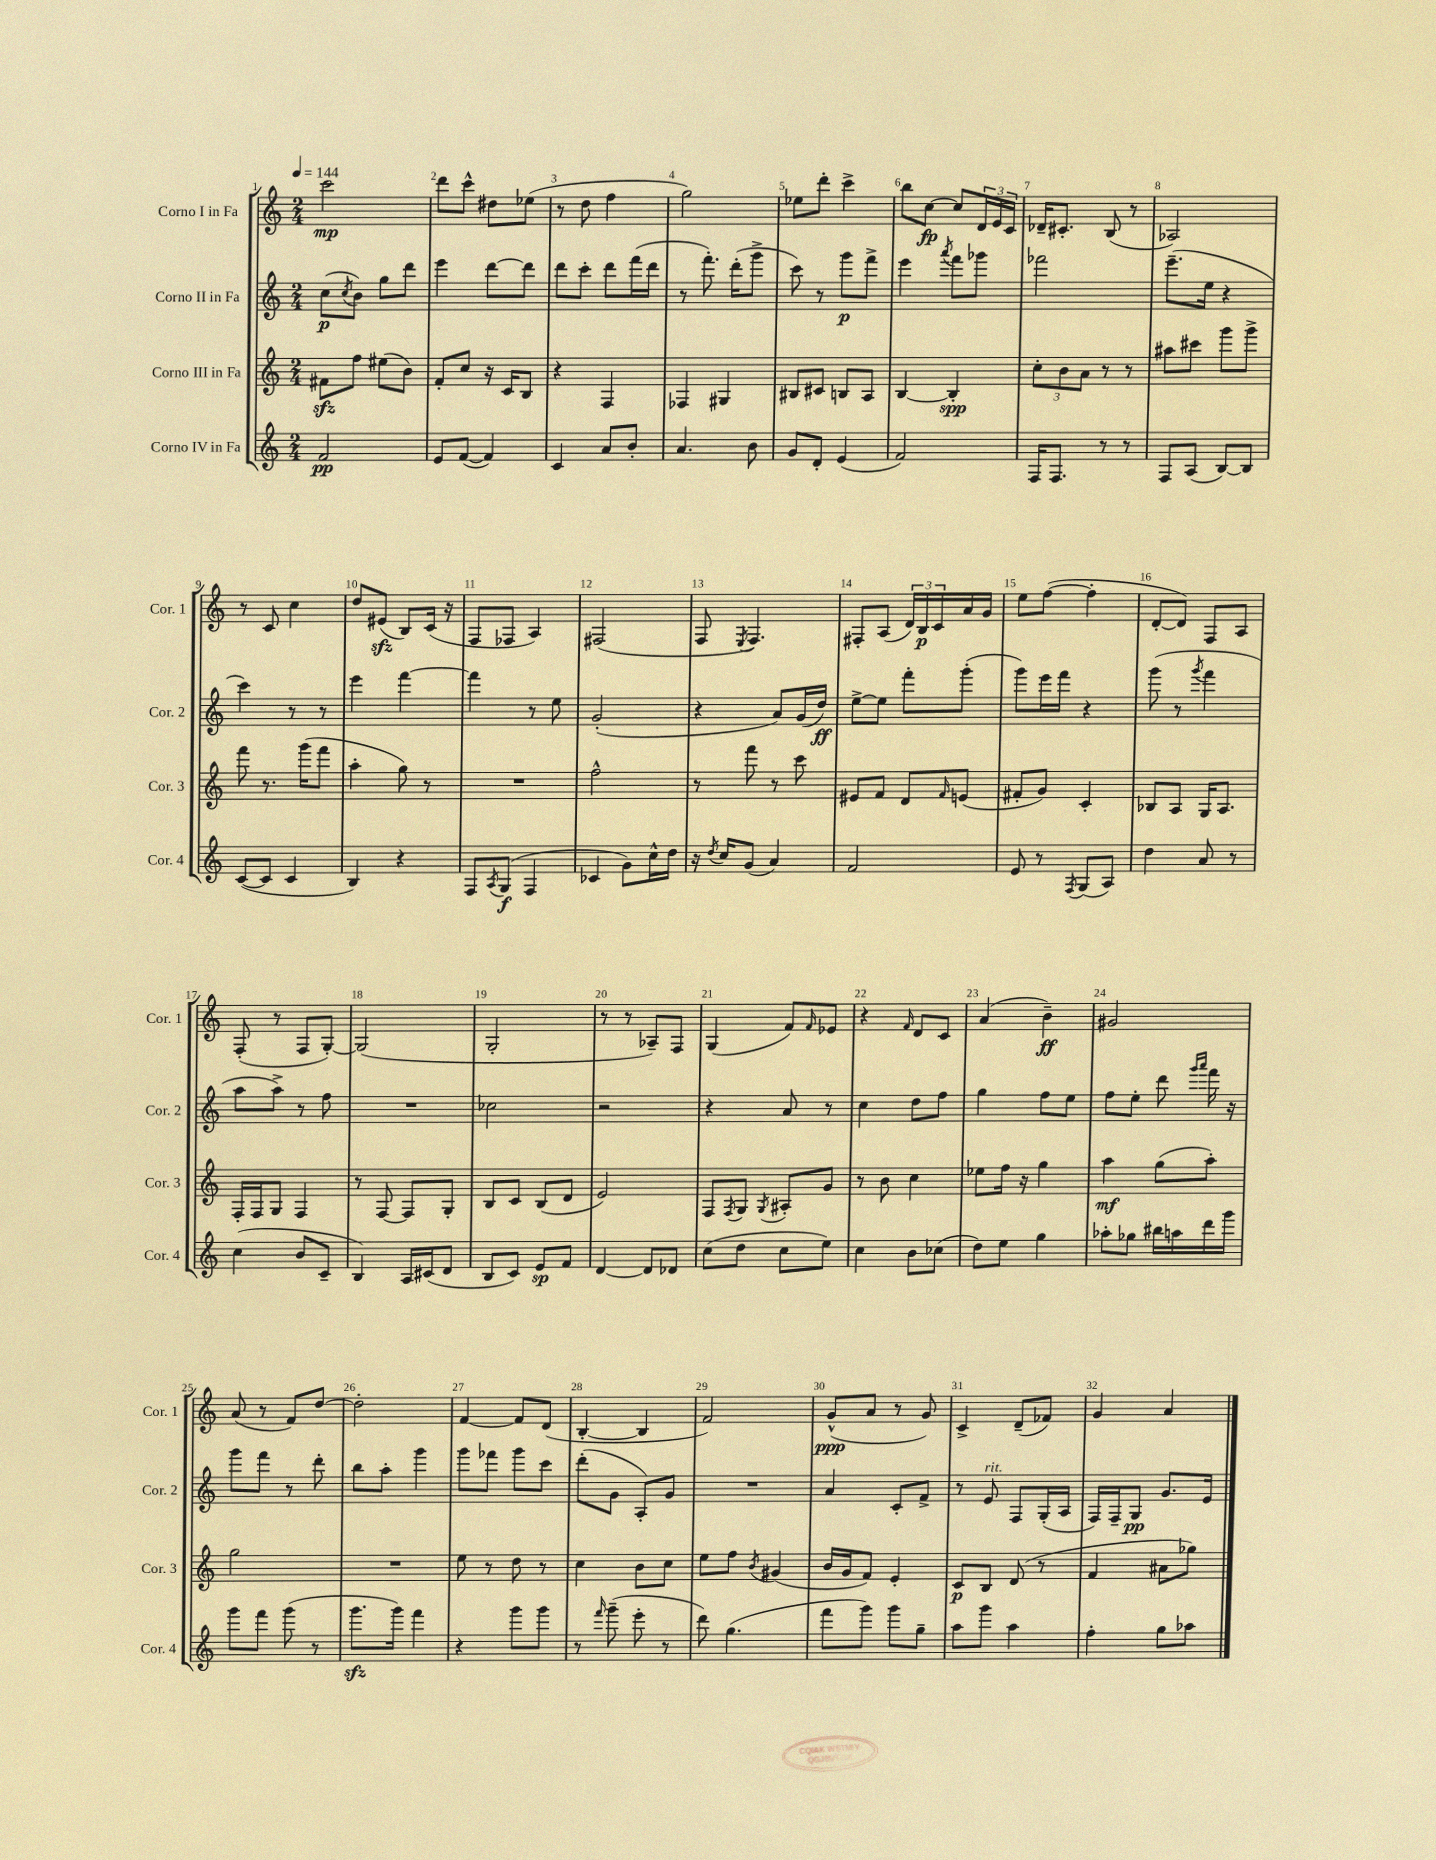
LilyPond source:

<<
\new StaffGroup <<
\new Staff = "s0" \with { instrumentName = "Corno I in Fa" shortInstrumentName = "Cor. 1" } {
    \clef treble \key c \major \numericTimeSignature \time 2/4 \tempo 4 = 144
    c'''2\mp |
    d'''8 c'''8-^ dis''8 ees''8( |
    r8 d''8 f''4 |
    g''2) |
    ees''8 d'''8-. c'''4-> |
    b''8 c''8~\fp c''8 \tuplet 3/2 { d'16 e'16 c'16 } |
    des'16-- cis'8.-. b8( r8 |
    aes2) |
    r8 c'8 c''4 |
    d''8 eis'8\sfz( b8) c'16( r16 |
    f8 fes8 a4) |
    fis2( |
    f8 \acciaccatura { e8 } f4.) |
    fis8-. a8( \tuplet 3/2 { d'16) b16\p c'16 } a'16 g'16 |
    e''8 f''8~( f''4-. |
    d'8~-. d'8) f8 a8 |
    f8-.( r8 f8 g8~-.) |
    g2( |
    g2-. |
    r8 r8 aes8--) f8 |
    g4( f'8) \grace { f'16 } ees'8 |
    r4 \grace { f'16 } d'8 c'8 |
    a'4( b'4--\ff) |
    gis'2 |
    a'8( r8 f'8) d''8~ |
    d''2-. |
    f'4~ f'8 d'8( |
    b4~-. b4 |
    f'2) |
    g'8-^\ppp( a'8 r8 g'8) |
    c'4-> d'8--( fes'8) |
    g'4 a'4 \bar "|." |
}
\new Staff = "s1" \with { instrumentName = "Corno II in Fa" shortInstrumentName = "Cor. 2" } {
    \clef treble \key c \major \numericTimeSignature \time 2/4
    c''8\p( \acciaccatura { c''8 } b'8) g''8 d'''8 |
    e'''4 d'''8~ d'''8 |
    d'''8 c'''8-. d'''8 f'''16( d'''16 |
    r8 f'''8.-.) d'''16-.( g'''8-> |
    c'''8) r8 g'''8\p f'''8-> |
    e'''4 \acciaccatura { a'''8 } f'''8 ges'''8 |
    fes'''2 |
    e'''8.--( e''16 r4 |
    c'''4) r8 r8 |
    e'''4 f'''4~ |
    f'''4 r8 e''8 |
    g'2-.( |
    r4 a'8) g'16( d''16\ff) |
    e''8~-> e''8 f'''8-. g'''8-.( |
    g'''8) e'''16 f'''16 r4 |
    g'''8( r8 \acciaccatura { g'''8 } f'''4 |
    a''8 a''8->) r8 f''8 |
    R2 |
    ces''2 |
    r2 |
    r4 a'8 r8 |
    c''4 d''8 f''8 |
    g''4 f''8 e''8 |
    f''8 e''8-. d'''8 \grace { g'''16 a'''16 } f'''16 r16 |
    g'''8 f'''8 r8 d'''8-. |
    b''8 a''8-. g'''4 |
    g'''8 fes'''8 g'''8 c'''8 |
    d'''8-.( g'8 a8-.) g'8 |
    R2 |
    a'4 c'8-. f'8-> |
    r8 e'8^\markup { \italic "rit." } f8 g16-.( a16 |
    f16) f16-- g8\pp g'8. e'16 \bar "|." |
}
\new Staff = "s2" \with { instrumentName = "Corno III in Fa" shortInstrumentName = "Cor. 3" } {
    \clef treble \key c \major \numericTimeSignature \time 2/4
    fis'8\sfz f''8 eis''8( b'8) |
    f'8-. c''8 r16 c'16 b8 |
    r4 f4 |
    fes4 gis4 |
    bis8 cis'8 b8 a8 |
    b4~ b4-.\spp |
    \tuplet 3/2 { c''8-. b'8 a'8 } r8 r8 |
    ais''8 cis'''8 g'''8 g'''8-> |
    f'''8 r8. g'''16( f'''8 |
    a''4-. g''8) r8 |
    R2 |
    f''2-^ |
    r8 f'''8 r8 c'''8 |
    eis'8 f'8 d'8 \grace { f'16 } e'8( |
    fis'8-. g'8) c'4-. |
    bes8 a8 g16 a8. |
    f16-. f16 g8 f4 |
    r8 f8~ f8 g8-. |
    b8 c'8 b8( d'8 |
    e'2) |
    f8 \acciaccatura { f8 } g8 \acciaccatura { g8 } ais8-. g'8 |
    r8 b'8 c''4 |
    ees''8 f''16 r16 g''4 |
    a''4\mf g''8( a''8-.) |
    g''2 |
    R2 |
    e''8 r8 d''8 r8 |
    c''4 b'8 c''8 |
    e''8 f''8 \acciaccatura { b'8 } gis'4( |
    b'16 g'16 f'8) e'4-. |
    c'8\p b8 d'8( r8 |
    f'4 ais'8 ges''8) \bar "|." |
}
\new Staff = "s3" \with { instrumentName = "Corno IV in Fa" shortInstrumentName = "Cor. 4" } {
    \clef treble \key c \major \numericTimeSignature \time 2/4
    f'2\pp |
    e'8 f'8~( f'4) |
    c'4 a'8 b'8-. |
    a'4. b'8 |
    g'8 d'8-. e'4( |
    f'2) |
    f16 f8. r8 r8 |
    f8 a8( b8~) b8 |
    c'8~( c'8 c'4 |
    b4) r4 |
    f8 \acciaccatura { a8 } g8\f( f4 |
    ces'4 g'8) c''16-^ d''16 |
    r16 \acciaccatura { d''8 } c''16 g'8( a'4) |
    f'2 |
    e'8 r8 \acciaccatura { f8 } g8( a8) |
    d''4 a'8 r8 |
    c''4( b'8 c'8-- |
    b4) a16 cis'16( d'8 |
    b8 c'8) e'8\sp f'8 |
    d'4~ d'8 des'8 |
    c''8( d''8 c''8 e''8) |
    c''4 b'8 ces''8( |
    d''8) e''8 g''4 |
    aes''8-. ges''8 bis''16 a''16 d'''16 g'''16 |
    g'''8 f'''8 g'''8( r8 |
    g'''8.\sfz g'''16) f'''4 |
    r4 g'''8 g'''8 |
    r8 \grace { f'''16 } g'''8--( e'''8-. r8 |
    d'''8) g''4.( |
    f'''8 g'''8) g'''8 g''8-- |
    a''8 g'''8 a''4 |
    f''4-. g''8 aes''8 \bar "|." |
}
>>
>>
\layout { \context { \Score \override BarNumber.break-visibility = ##(#f #t #t) barNumberVisibility = #all-bar-numbers-visible } }
